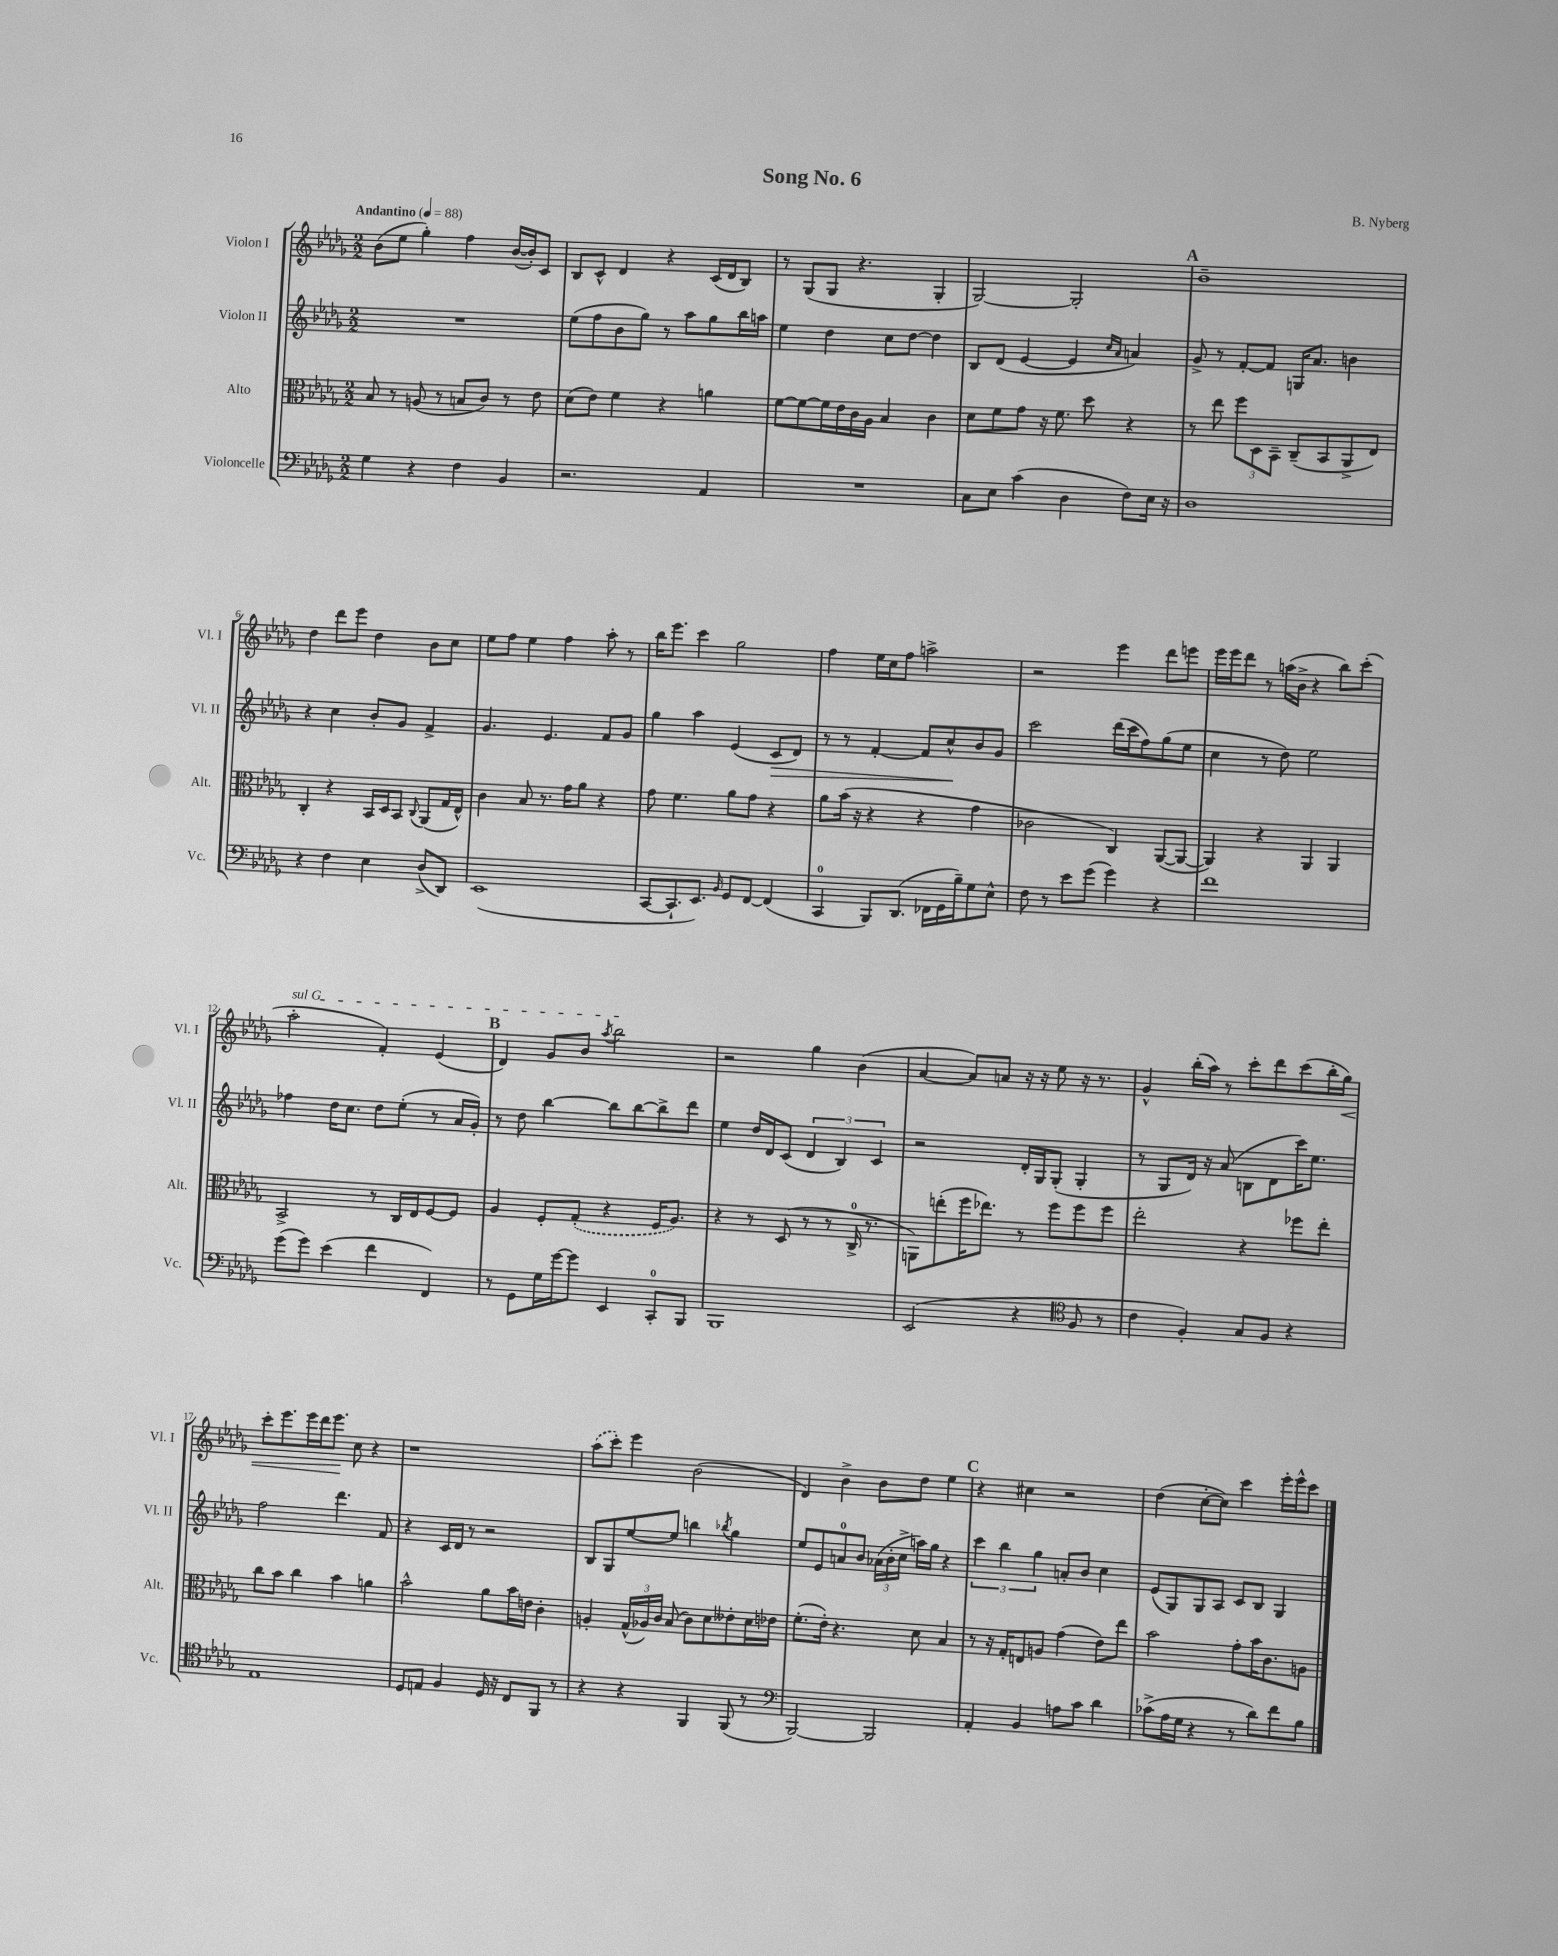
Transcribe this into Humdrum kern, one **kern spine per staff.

**kern	**kern	**kern	**dynam	**kern	**dynam
*part4	*part3	*part2	*part2	*part1	*part1
*staff4	*staff3	*staff2	*staff2	*staff1	*staff1
*I"Violoncelle	*I"Alto	*I"Violon II	*	*I"Violon I	*
*I'Vc.	*I'Alt.	*I'Vl. II	*	*I'Vl. I	*
*clefF4	*clefC3	*clefG2	*	*clefG2	*
*k[b-e-a-d-g-]	*k[b-e-a-d-g-]	*k[b-e-a-d-g-]	*	*k[b-e-a-d-g-]	*
*M2/2	*M2/2	*M2/2	*	*M2/2	*
*MM88	*MM88	*MM88	*	*MM88	*
=1	=1	=1	=1	=1	=1
!	!	!	!	!LO:TX:a:B:t=Andantino	!
4G-\	8B-/	1r	.	(8b-\L	.
.	8r	.	.	8ee-\J	.
4r	(8An/	.	.	4gg-'\)	.
.	8r	.	.	.	.
4F\	8Bn/L	.	.	4ff\	.
.	8c/J)	.	.	.	.
4BB-/	8r	.	.	([16b-/LL	.
.	.	.	.	16b-'/J])	.
.	8e-\	.	.	8c/J	.
=2	=2	=2	=2	=2	=2
2.r	(8d-\L	(8ee-\L	.	8B-/L	.
.	8e-\J)	8ff\	.	8c^^/J	.
.	4f\	8b-\	.	4d-/	.
.	.	8gg-\J)	.	.	.
.	4r	8r	.	4r	.
.	.	8aa-\L	.	.	.
4AA-/	4an\	8gg-\	.	(16c/LL	.
.	.	.	.	16d-/J	.
.	.	16bb-\L	.	8B-/J)	.
.	.	16aan\JJ	.	.	.
=3	=3	=3	=3	=3	=3
1r	[8f\L	4ee-\	.	8r	.
.	8f\_	.	.	(8G-/L	.
.	16f\L]	4dd-\	.	8G-/J	.
.	16e-\	.	.	.	.
.	16c\	.	.	4.r	.
.	16A-\JJ	.	.	.	.
.	4B-/	8cc\L	.	.	.
.	.	[8dd-\J	.	.	.
.	4c\	4dd-\]	.	4G-'/	.
=4	=4	=4	=4	=4	=4
8C\L	8d-\L	8B-/L	.	[2G-/)	.
8E-\J	8f\	(8d-/J	.	.	.
(4c\	8g-\J	[4e-/	.	.	.
.	16r	.	.	.	.
.	8.f\	.	.	.	.
4D-\	.	4e-/]	.	2G-'/]	.
.	8dd-\	.	.	.	.
.	.	16qqcc/LL	.	.	.
.	.	16qqa-/JJ	.	.	.
8F\L)	4r	4an/)	.	.	.
16E-\Jk	.	.	.	.	.
16r	.	.	.	.	.
!!LO:REH:place=s1:t=A
=5	=5	=5	=5	=5	=5
1D-	8r	8g-^/	.	1b-~	.
.	8ee-\	8r	.	.	.
.	12ff\L	[8f'/L	.	.	.
.	12D-\	.	.	.	.
.	.	8f/J]	.	.	.
.	12BB-~\J	.	.	.	.
.	(8C~/L	16Gn/KL	.	.	.
.	.	8.a-/J	.	.	.
.	8BB-/	.	.	.	.
.	8AA-^/	4bn\	.	.	.
.	8E-/J)	.	.	.	.
!!LO:LB:g=z
=6	=6	=6	=6	=6	=6
4r	4C'/	4r	.	4dd-\	.
4F\	4r	4cc\	.	8ddd-\L	.
.	.	.	.	8eee-\J	.
4E-\	16BB-/LL	8b-'/L	.	4dd-\	.
.	16D-/J	.	.	.	.
.	8BB-/J	8g-/J	.	.	.
.	8qqC/	.	.	.	.
(8D-^/L	(8AA-/L	4f^/	.	8b-\L	.
8DD-/J)	16G-/L	.	.	8cc\J	.
.	16E-^^/JJ)	.	.	.	.
=7	=7	=7	=7	=7	=7
(1EE-	4c\	4.g-/	.	8ee-\L	.
.	.	.	.	8ff\J	.
.	8B-/	.	.	4ee-\	.
.	8.r	4.e-/	.	.	.
.	.	.	.	4ff\	.
.	16g-\KL	.	.	.	.
.	8a-\J	.	.	.	.
.	4r	8f/L	.	8aa-'\	.
.	.	8g-/J	.	8r	.
=8	=8	=8	=8	=8	=8
[8CC/L	8g-\	4gg-\	.	16bb-\KL	.
.	.	.	.	8.eee-\J	.
8.CC`/]	4.f\	.	.	.	.
.	.	4aa-\	.	4ccc\	.
8.EE-/J)	.	.	.	.	.
16qqBB-/	.	.	.	.	.
8GG-/L	8a-\L	(4e-/	.	2gg-\	.
[8FF/J	8g-\J	.	.	.	.
!	!	!	!LO:HP:b	!	!
(4FF/]	4r	8c/L	>	.	.
.	.	8d-/J)	.	.	.
=9	=9	=9	=9	=9	=9
4CC/	8a-\L	8r	.	4ff\	.
.	(16b-\Jk	8r	.	.	.
.	16r	.	.	.	.
8BBB-/L)	4r	[4f'/	.	16ee-\LL	.
.	.	.	.	16cc\J	.
(8.DD-/J	.	.	.	8ff\J	.
.	4r	8f/L]	.	2aan^\	.
16FF-X\LL	.	.	.	.	.
16GG-\	.	8cc^^/	.	.	.
16B-~\J)	.	.	.	.	.
8G-\	4g-\	8b-/	]	.	.
8E-^^\J	.	8g-/J	.	.	.
=10	=10	=10	=10	=10	=10
8F\	2c-X\	2ccc\	.	2r	.
8r	.	.	.	.	.
8e-\L	.	.	.	.	.
(8g-\J	.	.	.	.	.
4g-\)	4C/)	(16ddd-\LL	.	4eee-\	.
.	.	16ccc\J	.	.	.
.	.	8ff\)	.	.	.
4r	([8AA-/L	(8gg-\	.	8ddd-\L	.
.	8AA-/J_	8ee-\J	.	8eeen\J	.
=11	=11	=11	=11	=11	=11
1f	4AA-/])	4cc\	.	16eee-\LL	.
.	.	.	.	16eee-\J	.
.	.	.	.	8ddd-\J	.
.	4r	8r	.	8r	.
.	.	8dd-\)	.	(16aan\LL	.
.	.	.	.	16b-^\JJ	.
.	4AA-/	2ee-\	.	4r	.
.	4AA-/	.	.	8bb-\L)	.
.	.	.	.	(8ccc'\J	.
!!LO:LB:g=z
=12	=12	=12	=12	=12	=12
!	!	!	!	!LO:TX:a:i:t=sul G	!
(8g-\L	2BB-^/	4ff-X\	.	2aa-'\	.
8g-\J)	.	.	.	.	.
(4e-\	.	16dd-\KL	.	.	.
.	.	8.cc\J	.	.	.
4f\	8r	8dd-\L	.	4f'/)	.
.	16C/LL	(8ee-'\J	.	.	.
.	16E-/J	.	.	.	.
4FF/)	[8F/	8r	.	(4e-/	.
.	8F/J]	16a-/LL	.	.	.
.	.	16g-'/JJ)	.	.	.
!!LO:REH:place=s1:t=B
=13	=13	=13	=13	=13	=13
8r	4A-/	8r	.	4d-/)	.
8GG-\L	.	8dd-\	.	.	.
16G-\L	8F'/L	[4bb-\	.	8g-/L	.
[16g-\J	.	.	.	.	.
8g-\J]	(8G-'/J	.	.	8b-/J	.
.	.	.	.	8qaa-/	.
4EE-/	4r	8bb-\L]	.	2bb-\	.
.	.	[8bb-\	.	.	.
8CC'/L	16F/KL	8bb-^\]	.	.	.
.	8.A-/J)	.	.	.	.
8BBB-/J	.	8ddd-\J	.	.	.
=14	=14	=14	=14	=14	=14
1BBB-	4r	4ee-\	.	2r	.
.	8r	16dd-/LL	.	.	.
.	.	16d-/J	.	.	.
.	(8D-/	(8c/J	.	.	.
.	8r	6d-/	.	4gg-\	.
.	8r	.	.	.	.
.	.	6B-/)	.	.	.
.	16C^/	.	.	(4b-\	.
.	8.r	.	.	.	.
.	.	6c/	.	.	.
=15	=15	=15	=15	=15	=15
(2EE-/	8AAn\L)	2r	.	[4a-/	.
.	(8een'\	.	.	.	.
.	16ff\K	.	.	8a-/L])	.
.	8.ee-X\J)	.	.	.	.
.	.	.	.	8an/J	.
4r	8r	16d-'/LL	.	16r	.
.	.	16G-/J	.	16r	.
.	8ff\L	(8G-'/J	.	8ee-\	.
*clefC4	*	*	*	*	*
8F/	8ff\	4G-'/	.	16r	.
.	.	.	.	8.r	.
8r	8ff\J	.	.	.	.
=16	=16	=16	=16	=16	=16
4c\	2ee-'\	8r	.	4g-^^/	.
.	.	8G-/L	.	.	.
4F'/)	.	16d-/Jk)	.	(16bb-'\LL	.
.	.	16r	.	16aa-\JJ)	.
.	.	(8a-/	.	8r	.
8G-/L	4r	8Bn\L	.	8ccc'\L	.
8F/J	.	8d-\	.	8ddd-\	.
4r	8ff-X\L	16ccc\K)	.	(8ccc\	.
.	.	8.ee-\J	.	.	.
.	8ee-'\J	.	.	16bb-'\L	.
!	!	!	!	!	!LO:HP:b
.	.	.	.	16gg-\JJ)	<
!!LO:LB:g=z
=17	=17	=17	=17	=17	=17
1E-	8cc\L	2ff\	.	8ccc'\L	.
.	8b-\J	.	.	8.eee-\	.
.	4cc\	.	.	.	.
.	.	.	.	16eee-\L	.
.	.	.	.	16ddd-\J	.
.	.	.	.	8.eee-\J	.
.	4b-\	4.ddd-\	.	.	.
.	.	.	.	8cc\	[
.	4an\	.	.	4r	.
.	.	8f/	.	.	.
=18	=18	=18	=18	=18	=18
8D-/L	2b-^^\	4r	.	1r	.
8En/J	.	.	.	.	.
4F/	.	16c/LL	.	.	.
.	.	16d-/JJ	.	.	.
.	.	8r	.	.	.
16D-/	8a-\L	2r	.	.	.
16r	.	.	.	.	.
8C/L	16b-\L	.	.	.	.
.	16en\JJ	.	.	.	.
8FF/J	4c'\	.	.	.	.
8r	.	.	.	.	.
=19	=19	=19	=19	=19	=19
4r	4An'/	8B-/L	.	(8aa-\L	.
.	.	8G-/	.	8ccc'\J)	.
4r	(24G-^^/LL	[8ee-/	.	4eee-\	.
.	24A-X/)	.	.	.	.
.	24c/JJ	.	.	.	.
.	(8B-/	8ee-/J]	.	.	.
4FF/	8c\L)	4bbn\	.	(2b-\	.
.	8d-\	.	.	.	.
.	.	8qbb-X/	.	.	.
(8FF/	8e--X'\	4gg-\	.	.	.
8r	16d-\L	.	.	.	.
.	16e-X\JJ	.	.	.	.
=20	=20	=20	=20	=20	=20
*clefF4	*	*	*	*	*
[2BBB-/)	(8.f'\L	8ee-/L	.	4d-/)	.
.	.	8e-/	.	.	.
.	16e-'\Jk)	.	.	.	.
.	4.r	8an/	.	4b-^\	.
.	.	8b-/J	.	.	.
2BBB-/]	.	(24a-X\LL	.	8b-\L	.
.	.	24b-'\	.	.	.
.	.	24cc^\JJ	.	.	.
.	8d-\	16aan\LL)	.	8dd-\J	.
.	.	16gg-\JJ	.	.	.
.	4B-/	4r	.	4ee-\	.
!!LO:REH:place=s1:t=C
=21	=21	=21	=21	=21	=21
4AA-'/	8r	6ccc\	.	4r	.
.	16r	.	.	.	.
.	.	6bb-\	.	.	.
.	16G-'/KL	.	.	.	.
4BB-/	8En/	.	.	4cc#X\	.
.	.	6gg-\	.	.	.
.	8An/J	.	.	.	.
8An\L	(4g-\	8an'/L	.	2r	.
8c\J	.	8b-/J	.	.	.
4d-\	8e-\L)	4cc\	.	.	.
.	8ee-\J	.	.	.	.
=22	=22	=22	=22	=22	=22
(8c-X^\L	2b-\	(8e-/L	.	(4dd-\	.
16A-\L	.	8G-/)	.	.	.
16G-\JJ	.	.	.	.	.
4r	.	8G-/	.	[8cc'\L	.
.	.	8A-/J	.	8cc\J])	.
8r	8g-'\L	8c/L	.	4ccc\	.
8d-\L)	16b-\K	8B-/J	.	.	.
.	8.c\	.	.	.	.
8f\	.	4G-/	.	16eee-'\LL	.
.	.	.	.	16eee-^^\J	.
8B-\J	8An\J	.	.	8ccc\J	.
==	==	==	==	==	==
*-	*-	*-	*-	*-	*-
